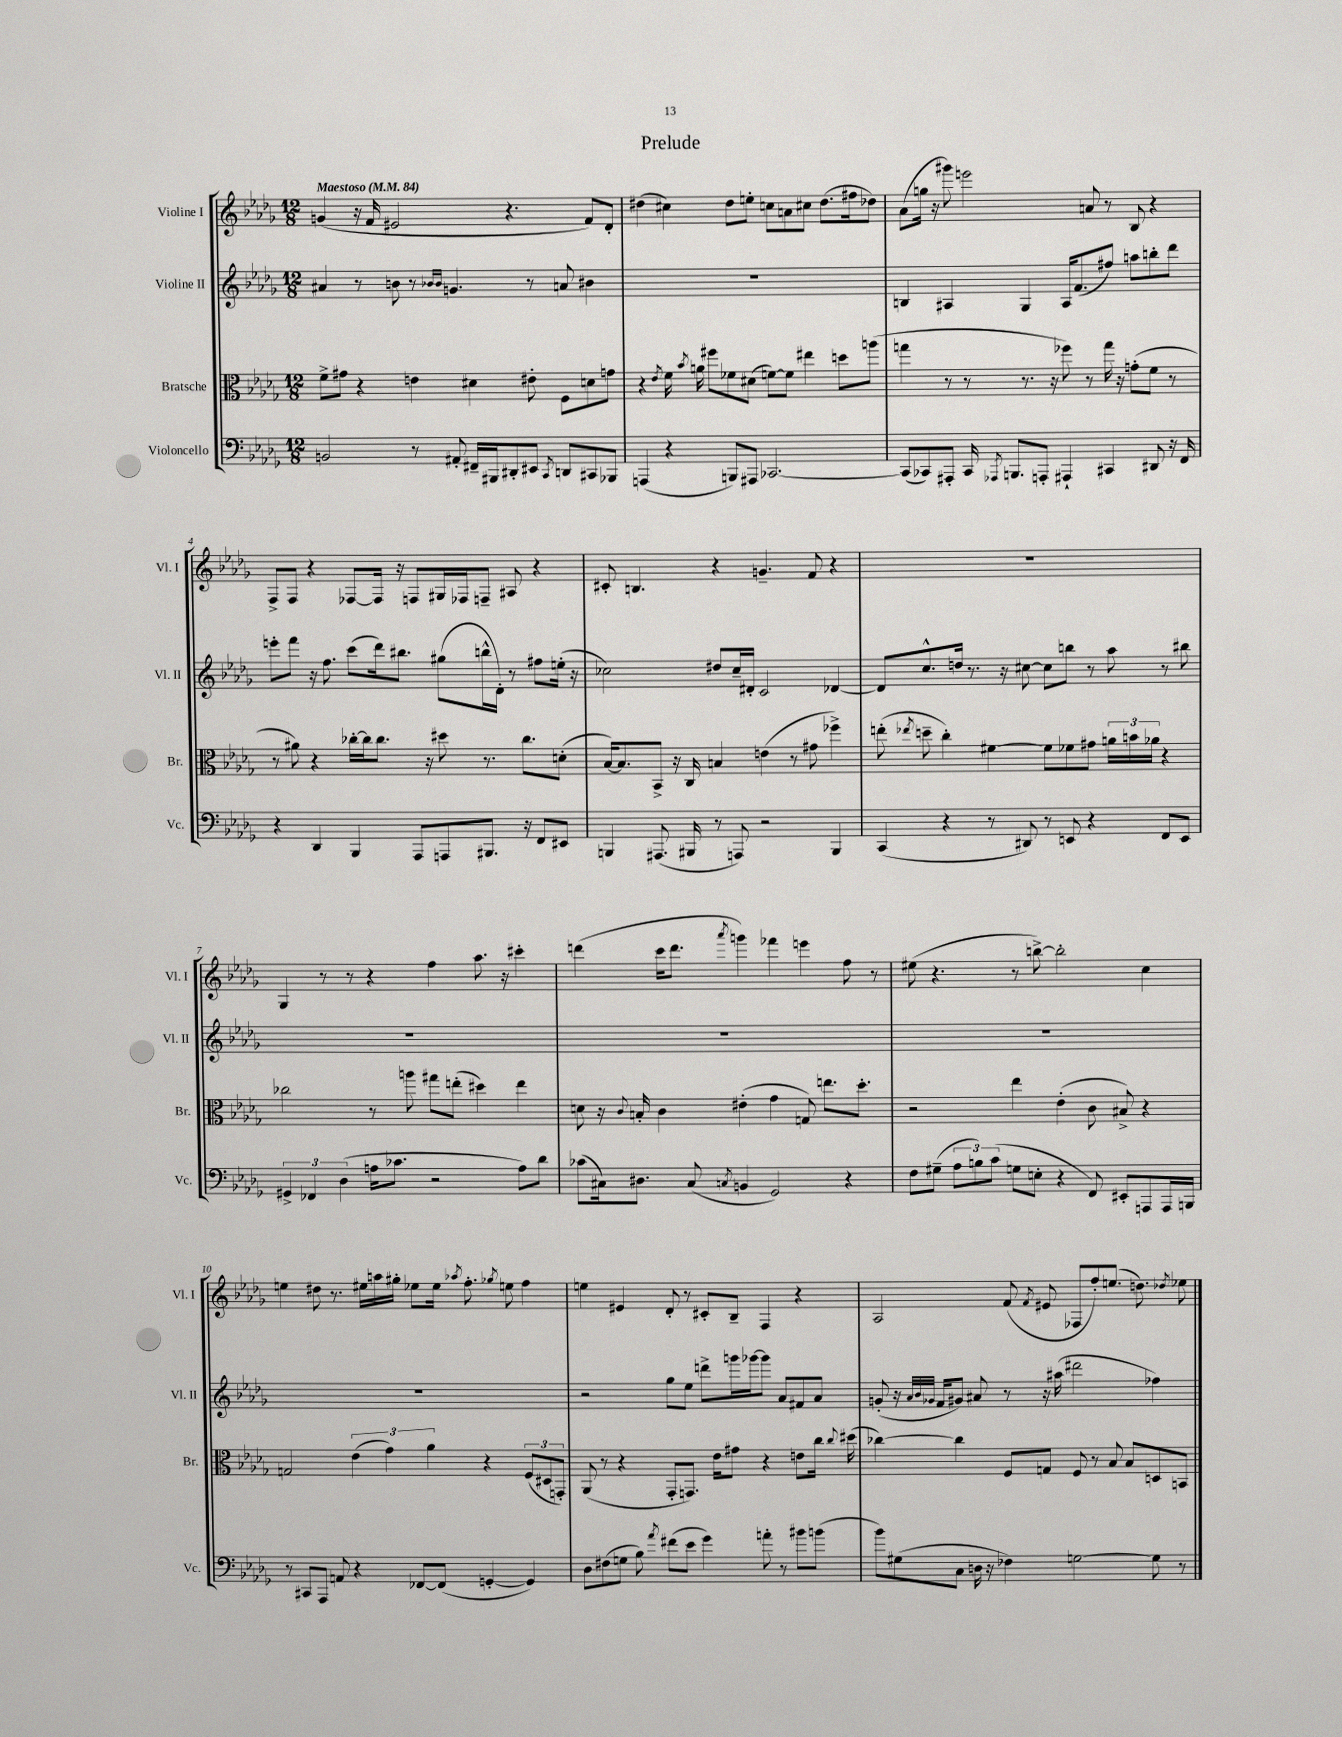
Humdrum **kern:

**kern	**kern	**kern	**kern
*part4	*part3	*part2	*part1
*staff4	*staff3	*staff2	*staff1
*I"Violoncello	*I"Bratsche	*I"Violine II	*I"Violine I
*I'Vc.	*I'Br.	*I'Vl. II	*I'Vl. I
*clefF4	*clefC3	*clefG2	*clefG2
*k[b-e-a-d-g-]	*k[b-e-a-d-g-]	*k[b-e-a-d-g-]	*k[b-e-a-d-g-]
*M12/8	*M12/8	*M12/8	*M12/8
*MM84	*MM84	*MM84	*MM84
=1	=1	=1	=1
!	!	!	!LO:TX:a:B:t=Maestoso
2BBn/	8f^\L	4a#X/	(4gn/
.	8g#X\J	.	.
.	4r	8r	16r
.	.	.	16f/
.	.	8bn\	2e#X/
8r	4en\	8r	.
.	.	16qqb-X/LL	.
.	.	16qqb-/JJ	.
8AA#X'/	.	4.gn/	.
16FF#X~/LL	4d#X\	.	.
16BBB#X/J	.	.	.
8DD#X'/	.	.	4.r
8EE#X/J	8e#X'\	8r	.
8qCC/	.	.	.
8DDn/L	8F\L	8an/	.
8CC#X/	8dn\	4b#X\	8f/L)
8BBB-X/J	8gn\J	.	8d-'/J
=2	=2	=2	=2
(4AAAn/	4r	1.r	(4dd#X\
.	8qe-/	.	.
4r	16f\	.	4cc#X\)
.	8qb-/	.	.
.	16an\	.	.
.	8ff#X\L	.	.
8BBBn/L)	8f-X\	.	8dd#\L
8AAA#X/J	(8d#X\J	.	8een'\J
[2.CC-X/	[8fn\L)	.	8ccn\L
.	8f\J]	.	8an\
.	4ee#X\	.	8cc#X\J
.	.	.	(8.dd#\L
.	8ddn\L	.	.
.	.	.	16ff#X\k
.	(8aan\J	.	8dd-X\J)
=3	=3	=3	=3
(8CC-/L]	4ggn\	4Bn/	(8a-\L
8CC-X/)	.	.	16ggn\Jk
.	.	.	16r
8AAA#X'/J	8r	4A#X/	8ggg#X\)
16CC-/	8r	.	2eeen\
8qAAA-X/	.	.	.
8.BBBn/L	.	.	.
.	8.r	4G-/	.
8AAAn'/J	.	.	.
.	16r	.	.
4AAA#X`/	8ff-X\)	16A#/KL	.
.	.	(8.f/	.
.	8r	.	8an/
4CC#X/	16gg\	8ff#X/J)	8r
.	16r	.	.
.	(8gn'\L	8aan\L	8B-/
8DD#X/	8f\J	8bbn'\	4r
16r	8r	8ddd-\J	.
16FF/	.	.	.
!!LO:LB:g=z
=4	=4	=4	=4
4r	8r	8eeen'\L	8F^/L
.	8a#X\)	8fff\J	8F/J
4DD-/	4r	16r	4r
.	.	8.ff\	.
4BBB-/	[16cc-X'\LL	(8ccc\L	[8F-X/L
.	16cc-\J]	.	.
.	8.cc-\J	16ddd-\k)	16F-/Jk]
.	.	8.bb#X\J	16r
8AAA-/L	.	.	8Fn/L
.	16r	.	.
8AAAn/	8dd#X\	(8gg#X\L	16G#X/L
.	.	.	16F-X/J
8.BBB#X/J	8.r	16bbn^^\L	8Fn~/J
.	.	16d-'\JJ)	.
.	.	8r	8A#X/
16r	8.cc-\L	.	.
8FF/L	.	8ff#X\L	4r
8EE#X/J	(8dn'\J	(16een'\Jk	.
.	.	16r	.
=5	=5	=5	=5
4BBBn/	[16B-/KL)	2cc-X\)	8c#X'/
.	8.B-/]	.	.
.	.	.	4.Bn/
(8.AAA#X/	8BB-^/J	.	.
.	16r	.	.
16BBB#X/	16C/	.	.
8r	4Bn/	8dd#X/L	4r
8AAAn/)	.	16cc-~/L	.
.	.	16d#X'/JJ	.
2r	(4en\	2c/	4.gn~/
.	8r	.	.
.	8g#X\	.	8f/
4BBB#/	4ff-X^\)	[4d-X/	4r
=6	=6	=6	=6
(4CC/	(8een'\	8d-/L]	1.r
.	8qee-X/	.	.
.	8ddn~\	8.cc^^/	.
4r	4cc'\)	.	.
.	.	16ddn/Jk	.
.	.	8.r	.
8r	[4f#X\	.	.
.	.	16r	.
8DD#X/)	.	[8cc#X\	.
8r	8f#\L]	8cc#\L]	.
8EEn/	8f-X\	8bbn\J	.
4r	8g#X\J	8r	.
.	24an\LL	8aa-\	.
.	24bn\	.	.
.	24a-X\JJ	.	.
8FF/L	4r	8r	.
8EE/J	.	8bb#X\	.
!!LO:LB:g=z
=7	=7	=7	=7
6GG#X^/	2cc-X\	1.r	4G-/
6FF-X/	.	.	.
.	.	.	8r
(6D-\	.	.	.
.	.	.	8r
16An\KL	8r	.	4r
8.c-X\J	.	.	.
.	8aan\	.	.
2r	8gg#X\L	.	4ff\
.	(8een'\J	.	.
.	4dd#X\)	.	8.aa-\
.	.	.	16r
8A\L)	4ee\	.	4ccc#X'\
8d-\J	.	.	.
=8	=8	=8	=8
(8c-X\L	8dn\	1.r	(4dddn\
16C#X\k)	16r	.	.
.	8qqc/	.	.
8.D#X\J	16Bn'/	.	.
.	4c\	.	16ccc\KL
.	.	.	8.ddd\J
(8C#/	.	.	.
8qCn/	.	.	8qaaa-/
4BBn/	(4e#X'\	.	4gggn\)
2GG-/)	4g-\	.	4fff-X\
.	8Gn/)	.	4eeen\
.	8.een\L	.	.
4r	.	.	8ff\
.	8.dd-'\J	.	.
.	.	.	8r
=9	=9	=9	=9
8F\L	2r	1.r	(8ee#X\
(8G#X~\J	.	.	4.r
12A-\L	.	.	.
12Bn\)	.	.	.
(12c\J	.	.	.
8Gn\L	4ee-\	.	8r
8En'\J	.	.	[8bbn^\)
4r	(4e-'\	.	2bb'\]
8FF/)	8c\	.	.
8EE#X'/L	8B#X^/)	.	.
8AAAn/	4r	.	4cc\
16AAA/L	.	.	.
16BBBn/JJ	.	.	.
!!LO:LB:g=z
=10	=10	=10	=10
8r	2Gn/	1.r	4een\
8CC#X/L	.	.	.
8AAA-/J	.	.	8dd#X\
8AAn/	.	.	8.r
4r	(6e-\	.	.
.	.	.	16ee#X\LL
.	.	.	16aan\
.	6g-\)	.	.
.	.	.	16gg#X'\JJ
[8FF-X/L	.	.	8ee-X\L
.	6a-\	.	.
(8FF-/J]	.	.	16ee-\Jk
.	.	.	8qaa-X/
.	.	.	8.ff'\
[4GGn'/	4r	.	.
.	.	.	8qgg-X/
.	.	.	8een\
4GG/])	(12F/L	.	4ff\
.	12D#X/	.	.
.	12GGn'/J)	.	.
=11	=11	=11	=11
8D-\L	(8AA-/	2r	4een\
(8F#X\	8r	.	.
8Gn\J	4r	.	4e#X/
8B-\)	.	.	.
8qa-/	.	.	.
(8f#X\L	8GG-'/L	8gg-\L	8d-'/
8e-\J	8.GGn/J)	8ee-\J	8r
4g-\)	.	8dddn^\L	8c#X'/L
.	16e-\KL	.	.
.	8g#X\J	16gggn\L	8B-~/J
.	.	[16ggg-X\J	.
8an'\	4r	8ggg-\J]	4F/
8r	.	8a-/L	.
8b#X\L	8en\L	8f#X/	4r
(8bn\J	16cc\Jk	8a-/J	.
.	8qqcc/	.	.
.	(16dd#X\	.	.
=12	=12	=12	=12
8b-\L)	[4cc-X\)	(8gn'/	2A-/
(8G#X\	.	16r	.
.	.	32qqa-/LLL	.
.	.	32qqb-/	.
.	.	32qqg-X/JJJ	.
.	.	16f/KL	.
8C\J	4cc-\]	8g#X/J)	.
16Dn\	.	8a#X/	.
16r	.	.	.
4F-X\)	8F/L	8r	(8f/
.	.	.	8qf/
.	8Gn/J	16r	8e#X/
.	.	(16aa#X\	.
[2Gn\	8F/	2ddd#X\	8F-X/L
.	8r	.	8ff'/)
.	8B-/	.	(8.een/J
.	8B-/L	.	.
.	.	.	8.ddn\)
8G\]	8Dn/	4ff-X\)	.
.	.	.	8qdd-X/
8r	8BBn/J	.	8ee-X\
==	==	==	==
*-	*-	*-	*-
